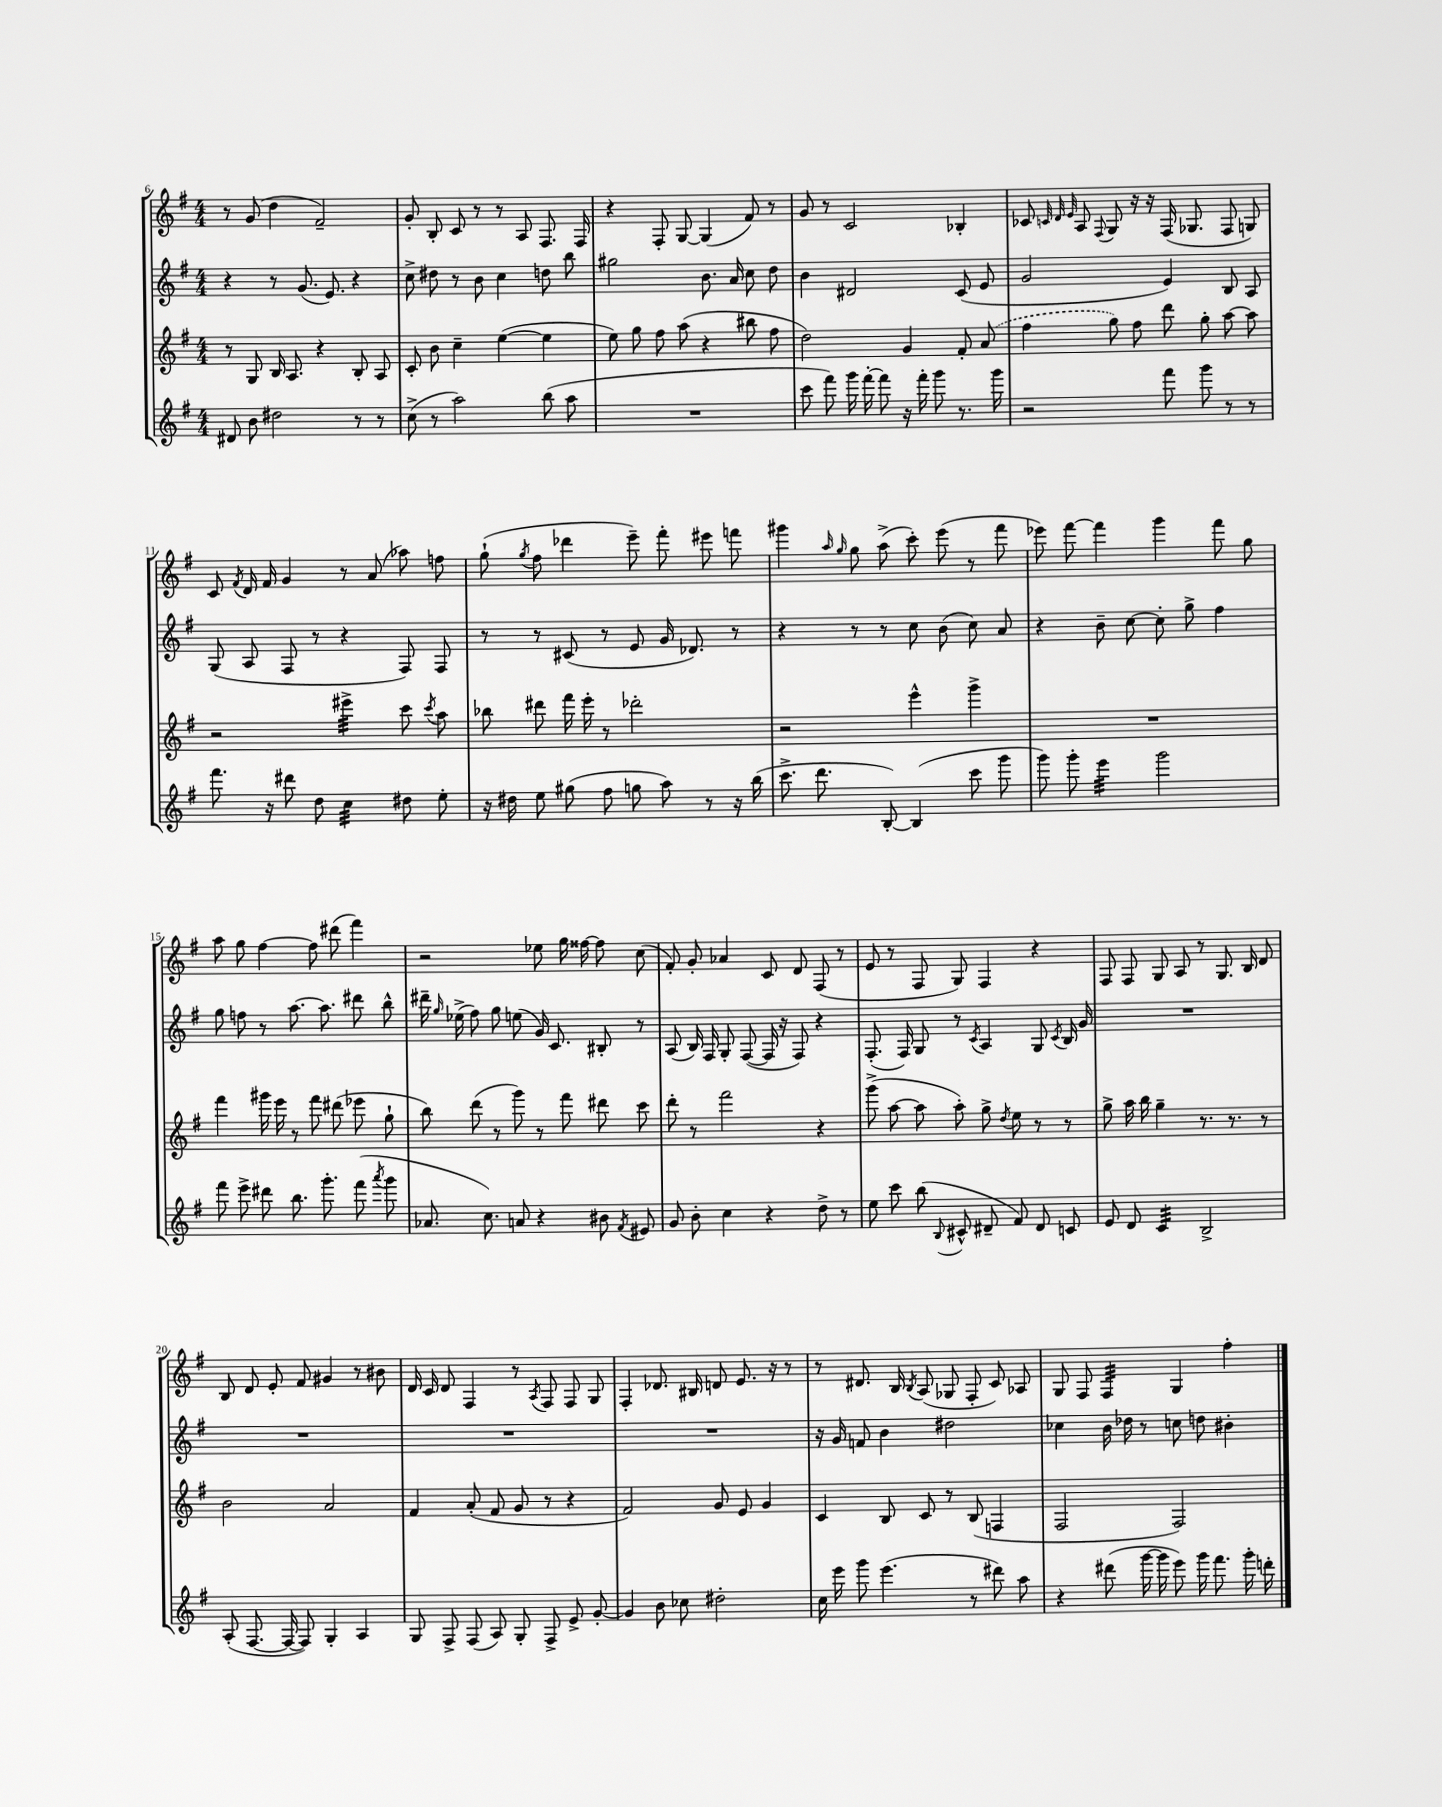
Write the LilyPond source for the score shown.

<<
\new StaffGroup <<
\new Staff = "s0" {
    \clef treble \key g \major \numericTimeSignature \time 4/4
    \autoBeamOff r8 g'8( d''4 fis'2--) |
    g'8-. b8-. c'8 r8 r8 a8 fis8. fis16 |
    r4 fis8-. g8~ g4( fis'8) r8 |
    g'8 r8 c'2 bes4-. |
    ces'8 \grace { c'32 d'32 e'32 } a8 \appoggiatura { fis8 } g8 r16 r16 fis16( ges8. fis8 g8) |
    c'8 \acciaccatura { fis'8 } d'16 fis'16 g'4 r8 a'8( aes''8) f''8 |
    g''8-!( \acciaccatura { g''8 } fis''8 des'''4 e'''8--) fis'''8-. eis'''8 f'''8 |
    gis'''4 \grace { a''16 g''16 } g''8 a''8->( c'''8-.) e'''8( r8 fis'''8 |
    ees'''8) fis'''8~ fis'''4 g'''4 fis'''8 g''8 |
    a''8 g''8 fis''4~ fis''8 dis'''8( fis'''4) |
    r2 ees''8 g''16 fisis''16~ fisis''8 c''8( |
    fis'8-.) g'8-. aes'4 c'8 d'8 fis8( r8 |
    e'8 r8 fis8 g8) fis4 r4 |
    fis8 fis8 g8 a8 r8 g8. b16 d'8 |
    b8 d'8 e'8-. fis'8 gis'4 r8 bis'8 |
    d'16 c'16 d'8 fis4 r8 \acciaccatura { a8 } fis8 fis8 g8 |
    fis4-. des'8. bis16 d'8 e'8. r16 r8 |
    r8 dis'8. b16 \acciaccatura { b8 } a8( ges8 fis8-. c'8) aes8 |
    g8 fis8 fis4:32 g4 fis''4-. \bar "|." |
}
\new Staff = "s1" {
    \clef treble \key g \major \numericTimeSignature \time 4/4
    \autoBeamOff r4 r8 g'8.( e'8.) r4 |
    c''8-> dis''8 r8 b'8 c''4 d''8 b''8 |
    gis''2 b'8. a'16 c''8 d''8 |
    b'4 dis'2 c'8( e'8 |
    g'2 e'4) b8 a8 |
    g8( a8 fis8 r8 r4 fis8) fis8 |
    r8 r8 cis'8( r8 e'8 g'16 des'8.) r8 |
    r4 r8 r8 c''8 b'8( c''8) a'8 |
    r4 b'8-- c''8~ c''8-. g''8-> fis''4 |
    g''8 f''8 r8 a''8.~ a''8. dis'''8 b''8-^ |
    dis'''16-- \grace { g''16 } ees''16->( fis''8) g''8 e''8( g'16) c'8. bis8-. r8 |
    a8( b16) fis16 g8-. fis8~( fis16 r16 fis8) r4 |
    fis8.-.( fis16) g8 r8 \acciaccatura { c'8 } a4 g8 \acciaccatura { c'8 } b16 g'16 |
    R1 |
    R1 |
    R1 |
    R1 |
    r16 g'16 f'8 b'4 dis''2 |
    ces''4 b'16 des''16 r8 c''8 d''8 bis'4-. \bar "|." |
}
\new Staff = "s2" {
    \clef treble \key g \major \numericTimeSignature \time 4/4
    \autoBeamOff r8 g8 b16 a8. r4 b8-. a8 |
    c'8-. b'8 c''4-- e''4~( e''4 |
    e''8) g''8 fis''8 a''8( r4 bis''8 fis''8 |
    d''2) g'4 fis'8-. \once \slurDashed a'8( |
    fis''4 g''8) fis''8 d'''8 g''8-. a''8~ a''8 |
    r2 eis'''4:32-> c'''8 \acciaccatura { c'''8 } a''8 |
    bes''8 dis'''8 fis'''16 e'''16-. r8 des'''2-. |
    r2 e'''4-^ g'''4-> |
    R1 |
    fis'''4 gis'''16 e'''16 r8 fis'''8 dis'''8( ees'''8 g''8-! |
    b''8) d'''8( r8 g'''8) r8 fis'''8 dis'''8 c'''8 |
    d'''8-. r8 fis'''2 r4 |
    g'''8->( a''8~ a''8 a''8-.) g''8-> \acciaccatura { d''8 } e''8 r8 r8 |
    g''8-> a''16 b''16 g''4-- r8. r8. r8 |
    b'2 a'2 |
    fis'4 a'8-.( fis'8 g'8 r8 r4 |
    fis'2) g'8 e'8 g'4 |
    c'4 b8 c'8 r8 b8( f4 |
    fis2 fis2) \bar "|." |
}
\new Staff = "s3" {
    \clef treble \key g \major \numericTimeSignature \time 4/4
    \autoBeamOff dis'8 b'8 dis''2 r8 r8 |
    c''8->( r8 a''2) b''8( a''8 |
    R1 |
    c'''8 fis'''8) g'''16 fis'''16~-. fis'''8 r16 fis'''16-. g'''8 r8. g'''16 |
    r2 fis'''8 g'''8 r8 r8 |
    fis'''8. r16 dis'''8 d''8 c''4:32 dis''8 e''8-. |
    r16 dis''16 e''8 gis''8( fis''8 g''8 a''8) r8 r16 b''16( |
    c'''8.-> d'''8. b8~-.) b4( c'''8 g'''8 |
    g'''8) g'''8-. e'''4:32 g'''2 |
    fis'''8 e'''8-> dis'''8 b''8. g'''8.-. fis'''8( \acciaccatura { a'''8 } g'''8 |
    aes'8. c''8.) a'8 r4 bis'8 \acciaccatura { fis'8 } eis'8 |
    g'8 b'8-. c''4 r4 d''8-> r8 |
    e''8 c'''8 b''8( \appoggiatura { b8 } cis'8-^ dis'8-- fis'8) dis'8 c'8 |
    e'8 d'8 c'4:32 b2-> |
    a8-.( fis8.~ fis16~ fis8) g4-. a4 |
    g8 fis8-> fis8( a8) g8-. fis8-> e'8-> g'8~-. |
    g'4 b'8 ces''8 dis''2-. |
    c''16 e'''16 g'''8 e'''4.( r8 dis'''8) a''8 |
    r4 dis'''8( g'''16~ g'''16 e'''8) g'''16 fis'''8. g'''16-. d'''16-. \bar "|." |
}
>>
>>
\layout { \context { \Score currentBarNumber = #6 } }
